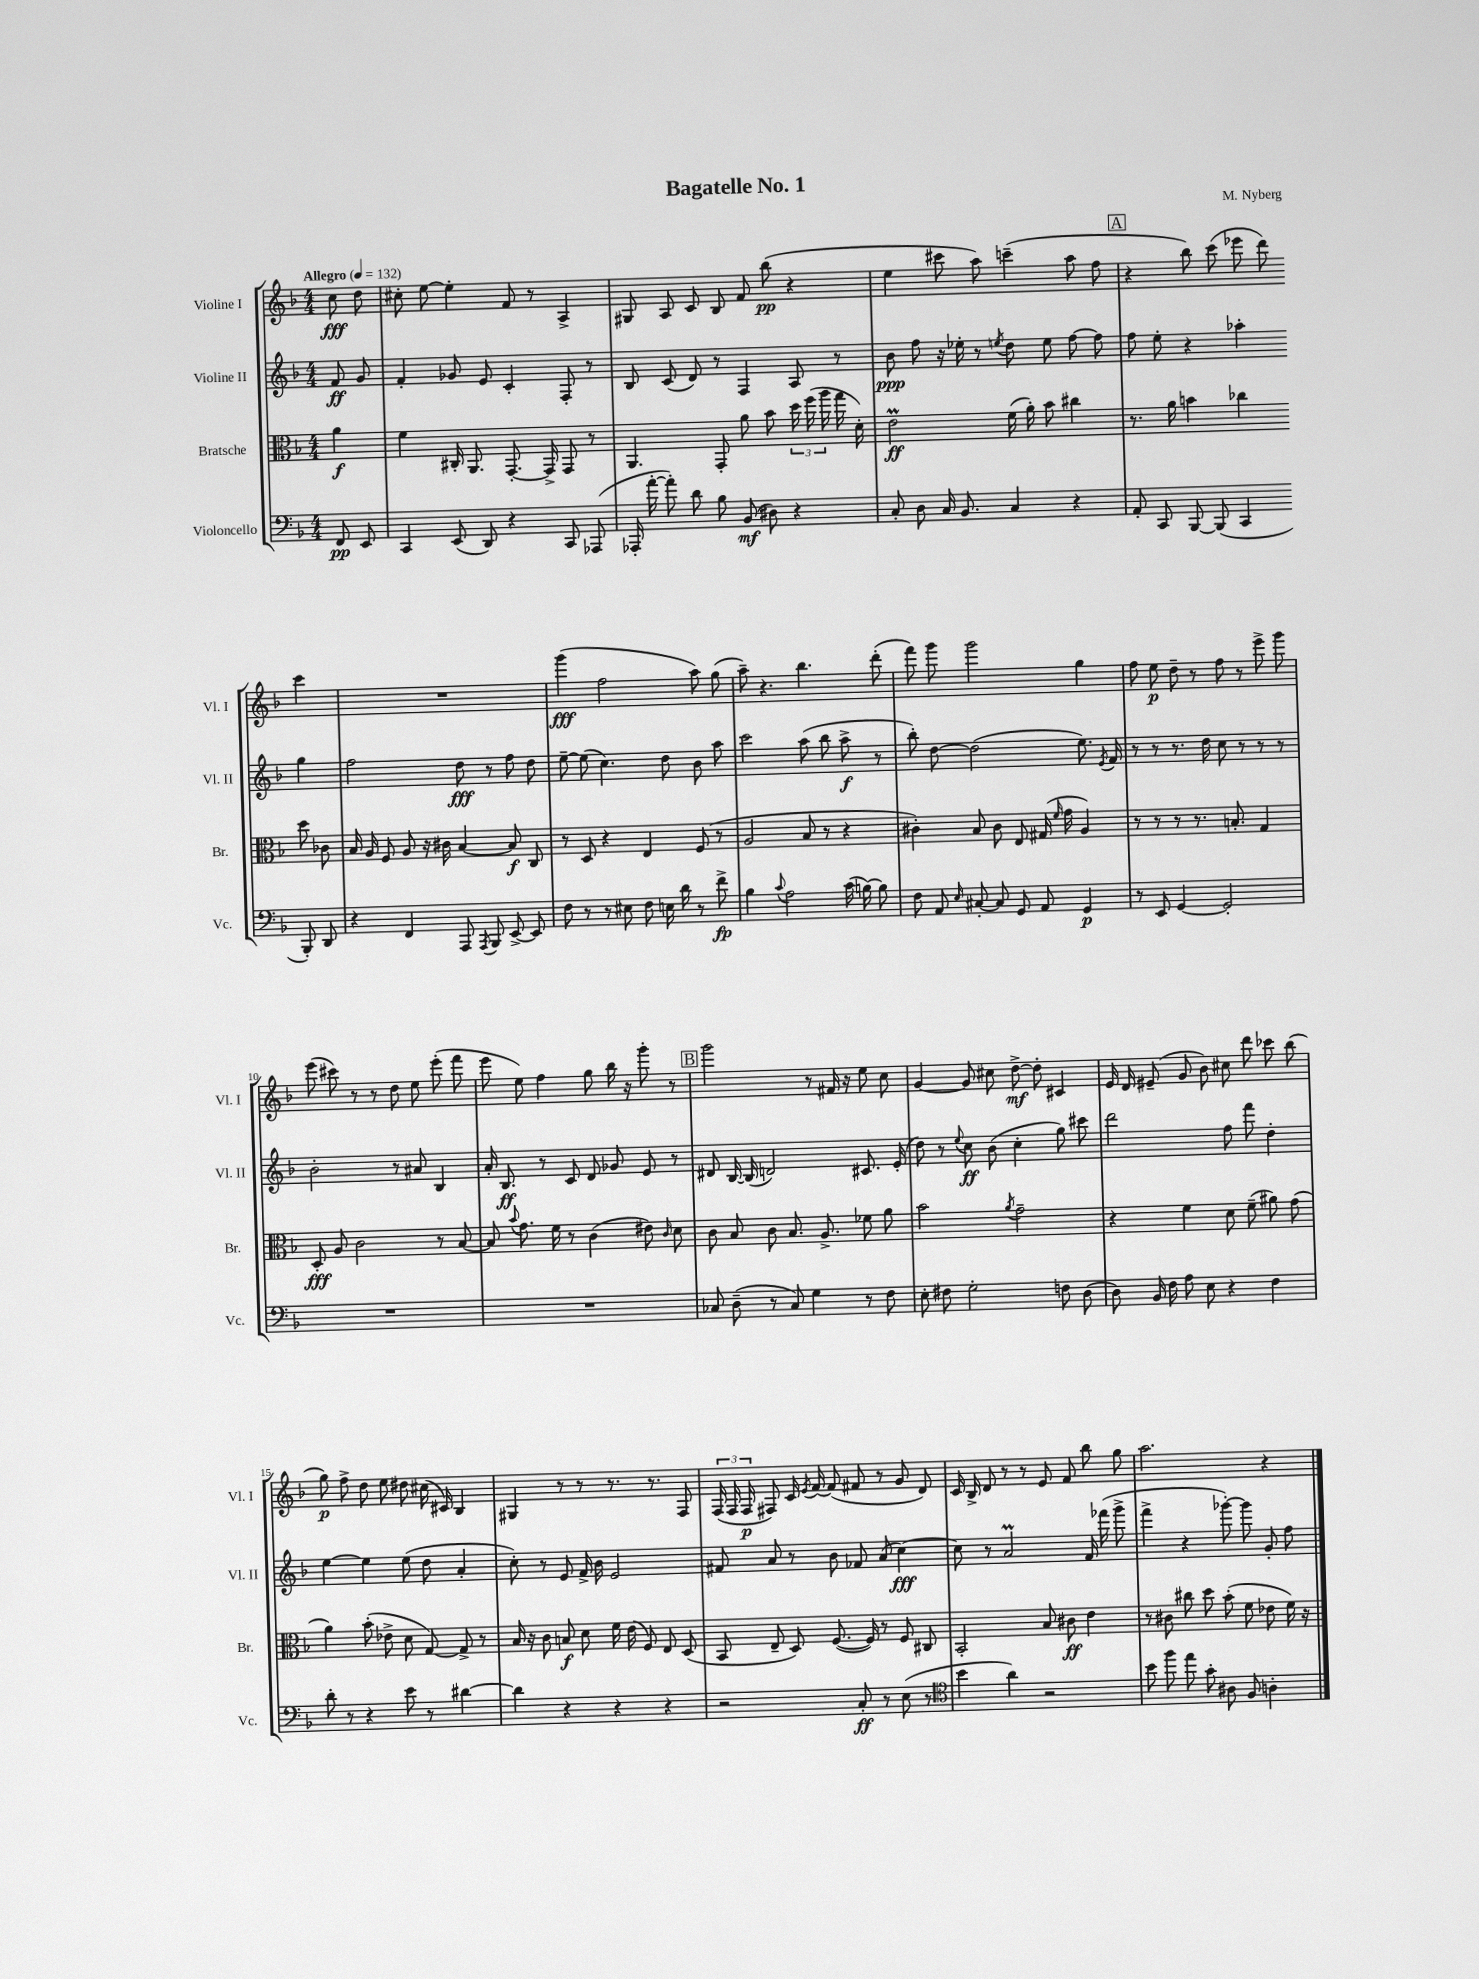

**kern	**kern	**kern	**kern
*staff4	*staff3	*staff2	*staff1
*clefF4	*clefC3	*clefG2	*clefG2
*k[b-]	*k[b-]	*k[b-]	*k[b-]
*M4/4	*M4/4	*M4/4	*M4/4
*MM132	*MM132	*MM132	*MM132
8FF	4a	8f	8cc
8EE	.	8g	8dd
=	=	=	=
4CC	4f	4f'	8cc#'
.	.	.	[8ee
(8EE	16C#'	8g-	4ee']
.	8.AA	.	.
8DD)	.	8e	.
4r	[8.GG'	4c'	8f
.	.	.	8r
.	16GG^]	.	.
8CC	8GG	8F'	4A^
(8AAA-	8r	8r	.
=	=	=	=
16AAA-'	4.AA	8B-	8G#
[16a'	.	.	.
8a'])	.	(8c	8A
8d	.	8d)	8c
8B-	8GG'	8r	8B-
(8BB-	8a	4F	8f
8D#)	8b-	.	(8bb-
4r	24dd	8A	4r
.	(24ff	.	.
.	24aa	.	.
.	16gg	8r	.
.	16d')	.	.
=	=	=	=
8C'	2e	8b-	4ee
8D	.	8ff	.
16C	.	16r	8ccc#
8.BB-	.	16ee-'	.
.	.	8r	8aa)
.	.	8qee	.
4C	(16f	8dd	(4ccc~
.	16a')	.	.
.	8b-	8ee	.
4r	4cc#	[8ff	8aa
.	.	8ff]	8ff
=	=	=	=
8AA'	8.r	8ff	4r
8CC	.	8ee'	.
.	16a	.	.
[8BBB-	4b	4r	8bb-)
(8BBB-]	.	.	(8ccc
4CC	4cc-	4aa-'	8eee-
.	.	.	8ddd)
8BBB-')	8dd	4gg	4ccc
8DD	8c-	.	.
=	=	=	=
4r	16B-	2ff	1r
.	16A	.	.
.	8F	.	.
4FF	8A	.	.
.	16r	.	.
.	16c#	.	.
8AAA	[4B-	8dd	.
8qAAA	.	.	.
8BBB-	.	8r	.
[8EE^	8B-]	8ff	.
8EE]	8C	8dd	.
=	=	=	=
8F	8r	[8ee~	(4ggg
8r	8D	(8ee]	.
8r	4r	4.cc)	2ff
8E#	.	.	.
8F	4E	.	.
16E	.	8dd	.
16d	.	.	.
8r	(8F	8b-	8aa)
8f^	8r	8aa	(8gg
=	=	=	=
4B-	2A	2ccc	8aa~)
.	.	.	4.r
8qqc	.	.	.
2A	.	.	.
.	8B-	(8aa	4.bb-
.	8r	8bb-	.
(16c	4r	8aa^	.
[16B)	.	.	.
8B]	.	8r	(8ddd'
=	=	=	=
8F	4c#')	8bb-')	8fff)
8AA	.	[8dd	8ggg
16qqE	.	.	.
[8C#'	8B-	(2dd]	2ggg
8C#]	8c#	.	.
8GG	8E	.	.
8AA	(16G#	.	.
.	16qqf	.	.
.	16g	.	.
4GG	4A)	8.ee)	4gg
.	.	8qe	.
.	.	16f	.
=	=	=	=
8r	8r	8r	8ff
8EE	8r	8r	8ee
[4GG	8r	8.r	8dd~
.	8.r	.	8r
.	.	16dd	.
2GG']	.	8cc	8ff
.	8.B'	.	.
.	.	8r	8r
.	4G	8r	8eee^
.	.	8r	8ggg
=	=	=	=
1r	8D'	2b-'	(8eee
.	8A	.	8ccc#)
.	2c	.	8r
.	.	.	8r
.	.	8r	8dd
.	.	8a#	8ee
.	8r	4B-	(8eee'
.	[8B-	.	8fff
=	=	=	=
1r	8B-]	16a'	8eee
.	.	8.B-	.
.	8qqb-	.	.
.	8.g	.	8ee)
.	.	8r	4ff
.	16f	.	.
.	8r	8c	.
.	(4c	8d	8gg
.	.	8g-	16bb-
.	.	.	16r
.	8e#)	8e	8ggg'
.	16qqc	.	.
.	8d	8r	8r
=	=	=	=
8C-	8c	8d#	2ggg
(8D~	8B-	[16B-	.
.	.	(16B-]	.
8r	8c	2d)	.
8C-)	8.B-	.	.
4G	.	.	8r
.	8.A^	.	.
.	.	.	16f#
.	.	.	16r
8r	8f-	8.c#	8ee
8F	8a	.	8cc
.	.	(16e'	.
=	=	=	=
8E'	2b-	8dd)	[4g
8F#	.	8r	.
.	.	8qqee	.
2G'	.	8cc	8g]
.	.	(8b-	8cc#
.	8qa	.	.
.	2g~	4cc'	[8dd^
.	.	.	8dd']
8F	.	8gg)	4c#
(8D	.	8ccc#	.
=	=	=	=
8D)	4r	2ddd	16e
.	.	.	16d
16BB-	.	.	(8e#~
16F	.	.	.
8A	4f	.	8g
8E	.	.	8b-)
4r	8d	8ff	8cc#
.	(8f~	8fff	8ddd
4F	8a#)	4dd'	8ccc-
.	(8g	.	(8bb-
=	=	=	=
8d'	4a)	[4ee	8gg)
8r	.	.	8ff^
4r	(8b-'	4ee]	8dd
.	8e-^	.	8ee
8e	8d	(8ee	8dd#
8r	[8G)	8dd	(16cc#
.	.	.	16c#)
[4d#	8G^]	4a'	4B-
.	8r	.	.
=	=	=	=
4d#]	16B-	8cc')	4G#
.	16r	.	.
.	8c	8r	.
4r	8B	8e	8r
.	8d	16f^	8r
.	.	16b-	.
4r	16f	2e	8.r
.	(16e	.	.
.	8F)	.	.
.	.	.	8.r
4r	8E	.	.
.	(8D	.	8F
=	=	=	=
2r	8BB-	8f#	(24F
.	.	.	24F
.	.	.	24F
.	8E~	8a	8F#)
.	8D)	8r	16c
.	.	.	8qe
.	.	.	[16f
.	([8.F	8b-	(8f]
8C'	.	8f-	8f#
.	16F])	.	.
8r	8r	(8a	8r
(8E	8F	[4cc)	8g
8r	8C#	.	8d)
=	=	=	=
*clefC4	*	*	*
4b-	2BB-'	8cc]	16c
.	.	.	16B-^
.	.	8r	8d
4a)	.	2a	8r
.	.	.	8r
2r	8B-	.	8e
.	8c#	.	8f
.	4e	16f	8bb-
.	.	(16fff-	.
.	.	8ggg^	8gg
=	=	=	=
8b-	8r	4fff^	2.aa
8ff	8c#	.	.
8ee	8cc#	4r	.
8g'	8dd	.	.
8A#	(8b-'	[8ggg-')	.
8F	8f	8ggg-]	.
4A'	8e-	8g'	4r
.	16f)	8ff	.
.	16r	.	.
==	==	==	==
*-	*-	*-	*-
